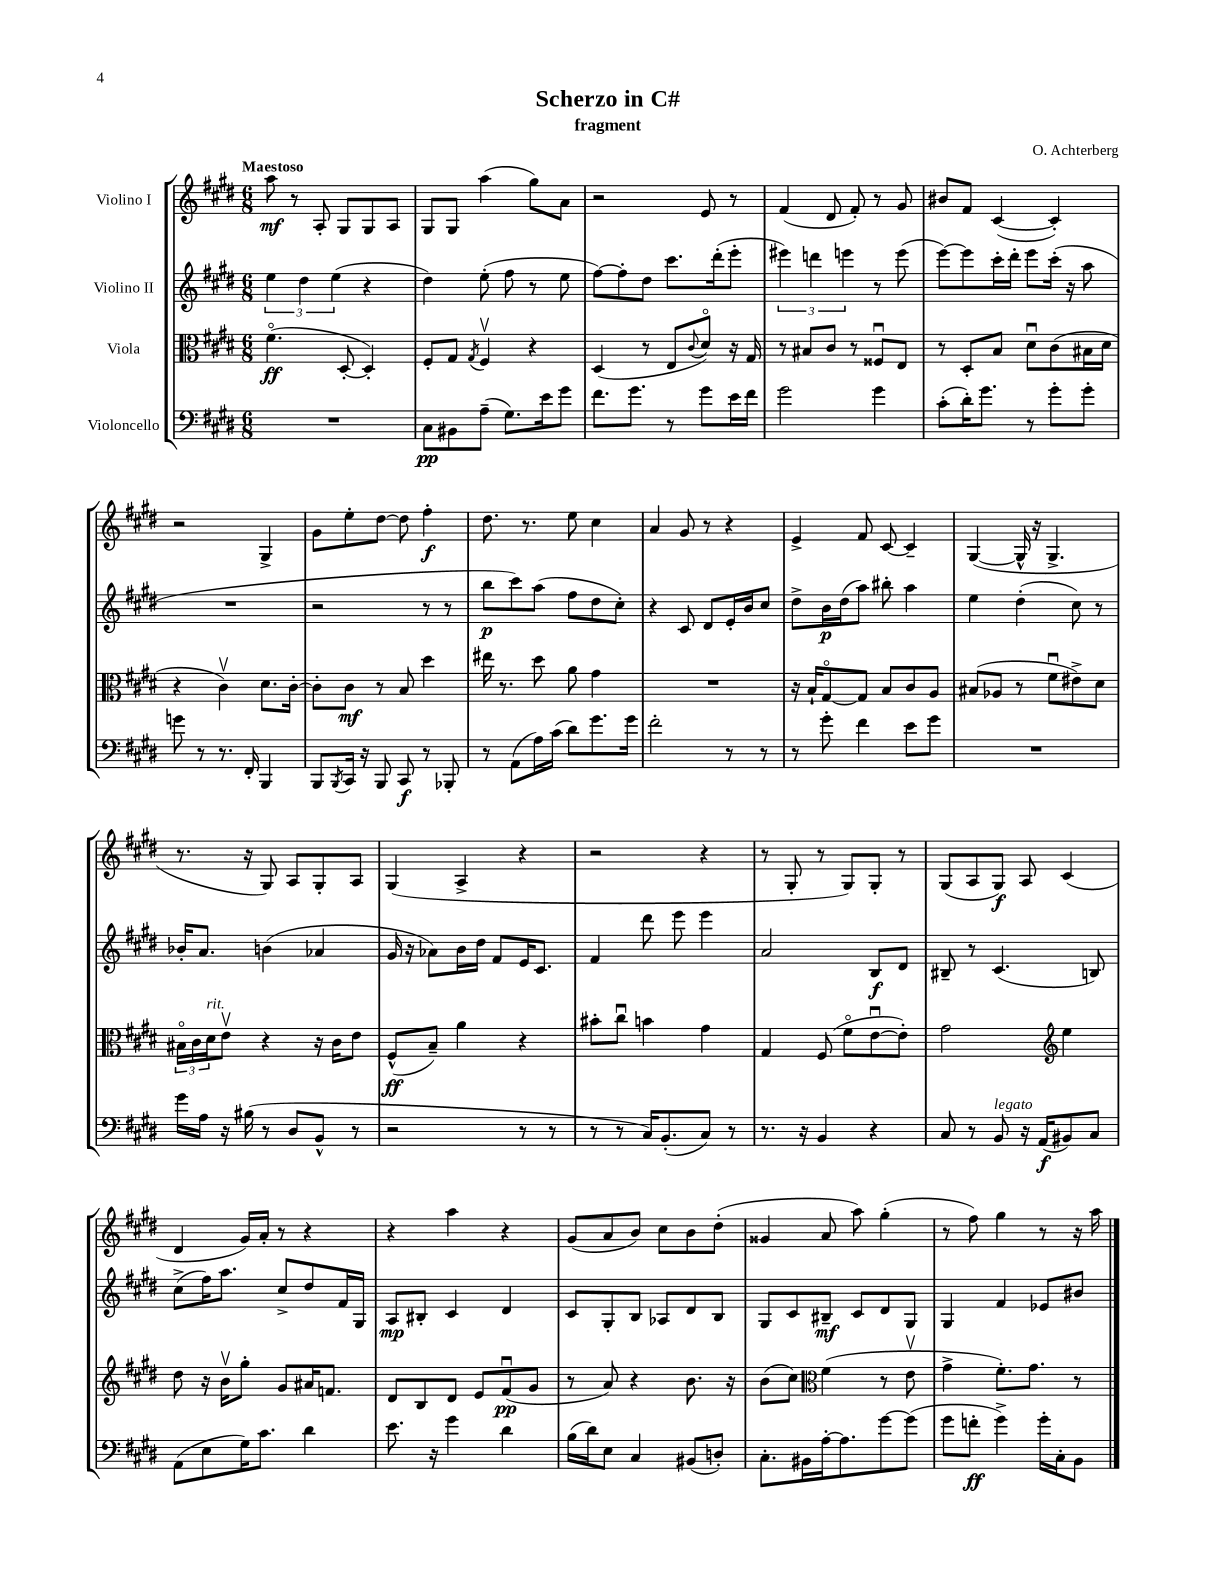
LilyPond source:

\header { title = "Scherzo in C#" composer = "O. Achterberg" subtitle = "fragment" }
<<
\new StaffGroup <<
\new Staff = "s0" \with { instrumentName = "Violino I" } {
    \clef treble \key e \major \numericTimeSignature \time 6/8 \tempo "Maestoso"
    a''8\mf r8 a8-. gis8 gis8 a8 |
    gis8 gis8 a''4( gis''8) a'8 |
    r2 e'8 r8 |
    fis'4( dis'8 fis'8-.) r8 gis'8 |
    bis'8 fis'8 cis'4~( cis'4-.) |
    r2 gis4-> |
    gis'8 e''8-. dis''8~ dis''8 fis''4-.\f |
    dis''8. r8. e''8 cis''4 |
    a'4 gis'8 r8 r4 |
    e'4-> fis'8 cis'8~ cis'4-- |
    gis4~( gis16-^ r16 gis4.-> |
    r8. r16 gis8) a8 gis8-. a8 |
    gis4( a4-> r4 |
    r2 r4 |
    r8 gis8-. r8 gis8) gis8-. r8 |
    gis8( a8 gis8\f) a8 cis'4( |
    dis'4 gis'16) a'16-. r8 r4 |
    r4 a''4 r4 |
    gis'8( a'8 b'8) cis''8 b'8 dis''8-.( |
    gisis'4 a'8 a''8) gis''4-.( |
    r8 fis''8) gis''4 r8 r16 a''16 \bar "|." |
}
\new Staff = "s1" \with { instrumentName = "Violino II" } {
    \clef treble \key e \major \numericTimeSignature \time 6/8
    \tuplet 3/2 { e''4 dis''4 e''4( } r4 |
    dis''4) e''8-.( fis''8 r8 e''8 |
    fis''8~) fis''8-. dis''8 cis'''8. dis'''16-.( e'''8-. |
    \tuplet 3/2 { eis'''4) d'''4 e'''4 } r8 e'''8( |
    e'''8~) e'''8 cis'''16-. dis'''16-. e'''8 cis'''16-.( r16 a''8 |
    R2. |
    r2 r8 r8 |
    b''8\p cis'''8) a''8( fis''8 dis''8 cis''8-.) |
    r4 cis'8 dis'8 e'16-. b'16 cis''8 |
    dis''8-> b'16\p dis''16( a''8) bis''8-. a''4 |
    e''4 dis''4-.( cis''8) r8 |
    bes'16-. a'8. b'4( aes'4 |
    gis'16 r16 aes'8) b'16 dis''16 fis'8 e'16 cis'8. |
    fis'4 dis'''8 e'''8 e'''4 |
    a'2 b8\f dis'8 |
    bis8-- r8 cis'4.( b8) |
    cis''8->( fis''16) a''8. cis''8-> dis''8 fis'16 gis16 |
    a8\mp bis8-. cis'4 dis'4 |
    cis'8 gis8-. b8 aes8 dis'8 b8 |
    gis8 cis'8 bis8--\mf cis'8 dis'8 gis8 |
    gis4 fis'4 ees'8 bis'8 \bar "|." |
}
\new Staff = "s2" \with { instrumentName = "Viola" } {
    \clef alto \key e \major \numericTimeSignature \time 6/8
    fis'4.\flageolet\ff( dis8~-. dis4-.) |
    fis8-. gis8 \acciaccatura { gis8 } fis4\upbow r4 |
    dis4( r8 e8 \appoggiatura { cis'8 } dis'8\flageolet) r16 gis16 |
    r8 bis8 cis'8 r8 fisis8\downbow e8 |
    r8 dis8-. b8 dis'8\downbow cis'8( bis16 dis'16 |
    r4 cis'4\upbow) dis'8. cis'16~-. |
    cis'8-. cis'8\mf r8 b8 dis''4 |
    eis''16 r8. dis''8 a'8 gis'4 |
    R2. |
    r16 b16-! gis8~\flageolet gis8 b8 cis'8 a8 |
    bis8( aes8 r8 fis'8\downbow eis'8->) dis'8 |
    \tuplet 3/2 { bis16\flageolet cis'16 dis'16^\markup { \italic "rit." } } e'8\upbow r4 r16 cis'16 e'8 |
    fis8-^\ff( b8--) a'4 r4 |
    bis'8-. cis''8\downbow b'4 gis'4 |
    gis4 fis8( fis'8\flageolet e'8~\downbow e'8-.) |
    gis'2 \clef treble e''4 |
    dis''8 r16 b'16\upbow gis''8-. gis'8 ais'16 f'8. |
    dis'8 b8 dis'8 e'8 fis'8\downbow\pp( gis'8 |
    r8 a'8) r4 b'8. r16 |
    b'8( cis''8) \clef alto fis'4( r8 e'8\upbow |
    gis'4-> fis'8.-.) gis'8. r8 \bar "|." |
}
\new Staff = "s3" \with { instrumentName = "Violoncello" } {
    \clef bass \key e \major \numericTimeSignature \time 6/8
    R2. |
    cis8\pp bis,8 a8--( gis8.) e'16 gis'8 |
    fis'8. gis'8. r8 gis'8 e'16 fis'16 |
    gis'2 gis'4 |
    cis'8-.( dis'16-.) gis'8. r8 gis'8-. gis'8-. |
    g'8 r8 r8. fis,16-. b,,4 |
    b,,8 \acciaccatura { b,,8 } cis,16 r16 b,,8 cis,8\f r8 bes,,8-. |
    r8 a,8( a16) cis'16( dis'8) gis'8. gis'16 |
    fis'2-. r8 r8 |
    r8 gis'8-. fis'4 e'8 gis'8 |
    R2. |
    gis'16 a16 r16 bis16( r8 dis8 b,8-^ r8 |
    r2 r8 r8 |
    r8 r8 cis16) b,8.-.( cis8) r8 |
    r8. r16 b,4 r4 |
    cis8 r8 b,8^\markup { \italic "legato" } r16 a,16\f( bis,8) cis8 |
    a,8( e8 gis16) cis'8. dis'4 |
    e'8. r16 gis'4 dis'4 |
    b16( dis'16) e8 cis4 bis,8( d8-.) |
    cis8.-. bis,16 a16~-. a8. gis'8~ gis'8( |
    gis'8 f'8-.\ff gis'4->) gis'16-. cis16-. b,8 \bar "|." |
}
>>
>>
\layout { \context { \Score \remove "Bar_number_engraver" } }
